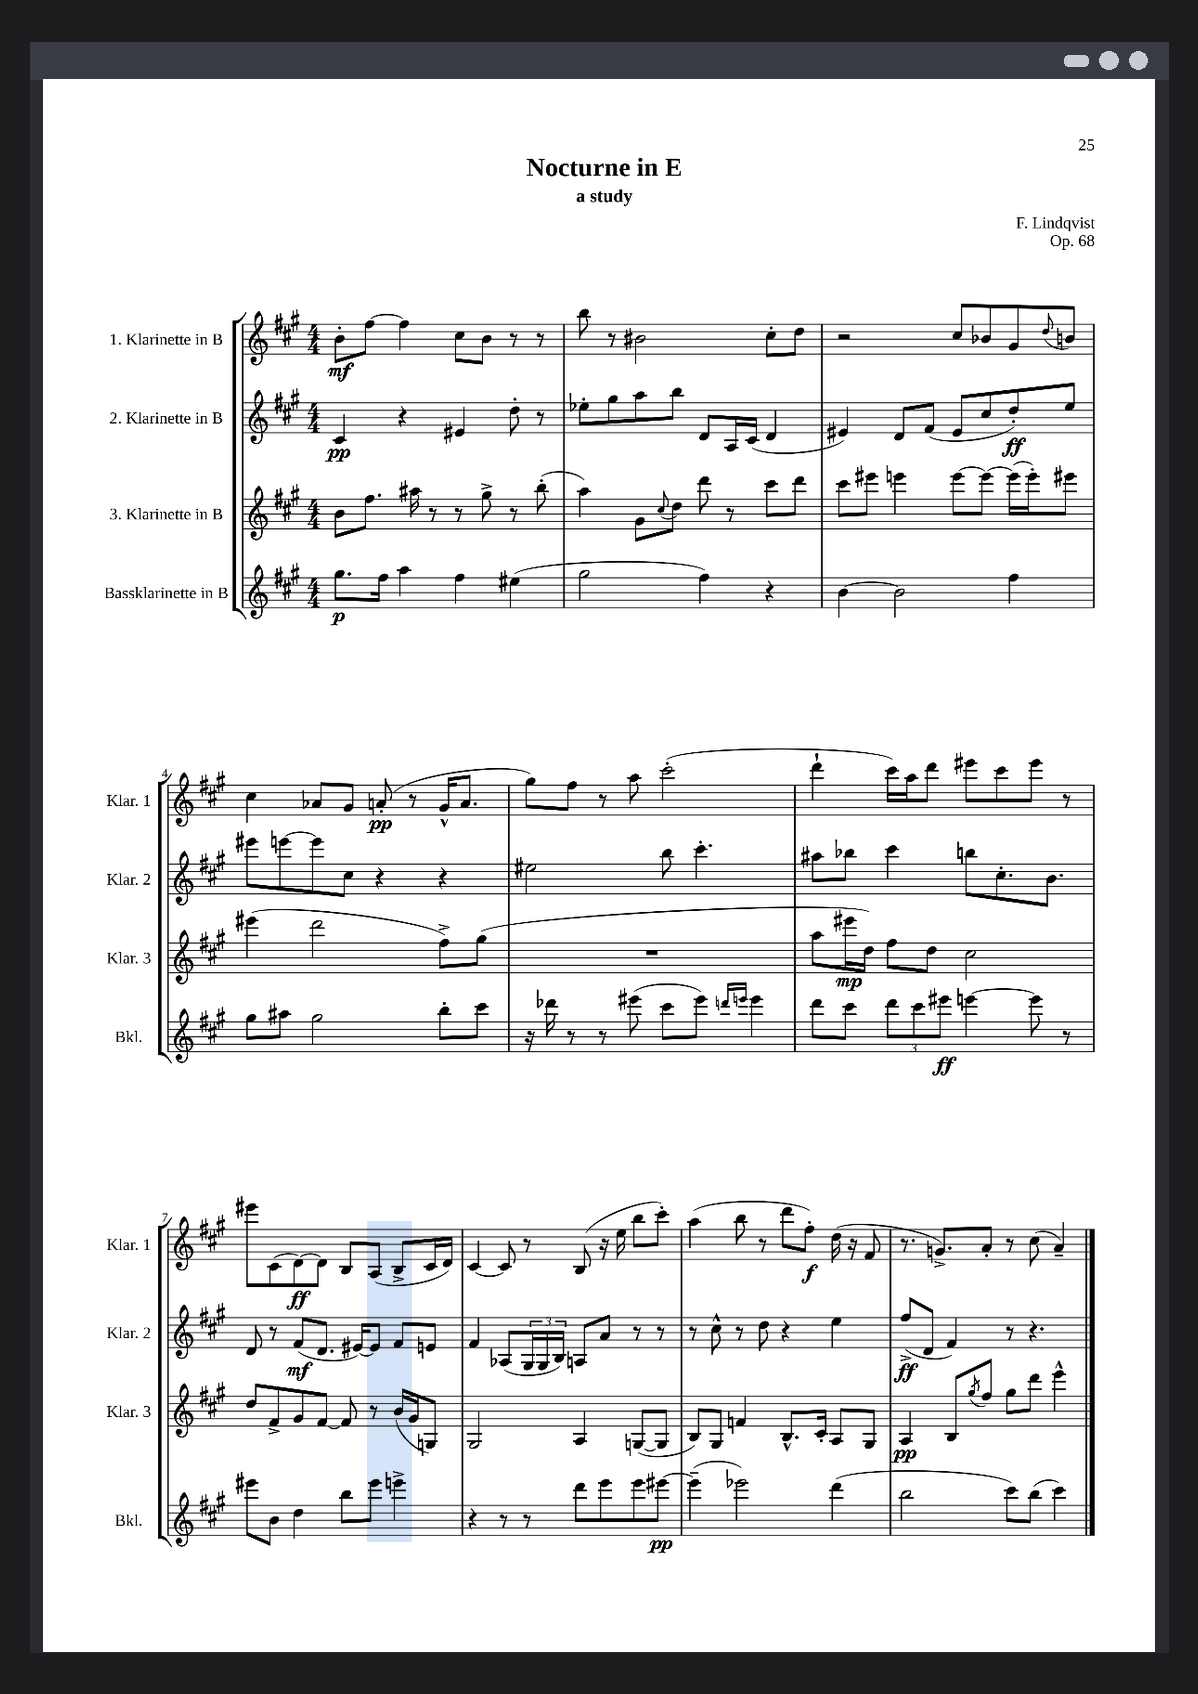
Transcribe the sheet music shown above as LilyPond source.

\header { title = "Nocturne in E" composer = "F. Lindqvist" subtitle = "a study" opus = "Op. 68" }
<<
\new StaffGroup <<
\new Staff = "s0" \with { instrumentName = "1. Klarinette in B" shortInstrumentName = "Klar. 1" } {
    \clef treble \key a \major \numericTimeSignature \time 4/4
    b'8-.\mf fis''8~ fis''4 cis''8 b'8 r8 r8 |
    b''8 r8 bis'2 cis''8-. d''8 |
    r2 cis''8 bes'8 gis'8 \appoggiatura { d''8 } b'8 |
    cis''4 aes'8 gis'8 a'8-.\pp( r8 gis'16-^ a'8. |
    gis''8) fis''8 r8 a''8 cis'''2-.( |
    d'''4-! cis'''16) a''16 d'''8 eis'''8 cis'''8 eis'''8 r8 |
    eis'''8 cis'8( d'8~\ff) d'8 b8 a8( b8-> cis'16 d'16) |
    cis'4~ cis'8 r8 b8( r16 e''16 b''8 cis'''8-.) |
    a''4( b''8 r8 d'''8 fis''8-.\f) d''16( r16 fis'8 |
    r8. g'8.->) a'8-. r8 cis''8( a'4--) \bar "|." |
}
\new Staff = "s1" \with { instrumentName = "2. Klarinette in B" shortInstrumentName = "Klar. 2" } {
    \clef treble \key a \major \numericTimeSignature \time 4/4
    cis'4\pp r4 eis'4 d''8-. r8 |
    ees''8-. gis''8 a''8 b''8 d'8 a16 cis'16( d'4 |
    eis'4) d'8 fis'8( eis'8 cis''8 d''8-.\ff) e''8 |
    eis'''8 e'''8~ e'''8 cis''8 r4 r4 |
    eis''2 b''8 cis'''4.-. |
    ais''8 bes''8 cis'''4 b''8 cis''8.-. b'8. |
    d'8 r8 fis'8\mf( d'8. eis'16~) eis'8 fis'8 e'8 |
    fis'4 aes8( \tuplet 3/2 { gis16 gis16 b16) } a8 a'8 r8 r8 |
    r8 cis''8-^ r8 d''8 r4 e''4 |
    fis''8->\ff( d'8 fis'4) r8 r4. \bar "|." |
}
\new Staff = "s2" \with { instrumentName = "3. Klarinette in B" shortInstrumentName = "Klar. 3" } {
    \clef treble \key a \major \numericTimeSignature \time 4/4
    b'8 fis''8. ais''16 r8 r8 gis''8-> r8 b''8-.( |
    a''4) gis'8 \appoggiatura { cis''8 } d''8 d'''8 r8 cis'''8 d'''8 |
    cis'''8 eis'''8 e'''4 e'''8~ e'''8~ e'''16( e'''16-.) eis'''8 |
    eis'''4( d'''2 fis''8->) gis''8( |
    R1 |
    a''8 eis'''16\mp d''16) fis''8 d''8 cis''2 |
    d''8 fis'8-> gis'8 fis'8~ fis'8 r8 b'16( gis'16 g8) |
    gis2 a4 g8~( g8 |
    b8) gis8 f'4 b8.-^ cis'16-. a8 gis8 |
    a4\pp b8 \acciaccatura { gis''8 } fis''8 gis''8 d'''8 e'''4-^ \bar "|." |
}
\new Staff = "s3" \with { instrumentName = "Bassklarinette in B" shortInstrumentName = "Bkl." } {
    \clef treble \key a \major \numericTimeSignature \time 4/4
    gis''8.\p fis''16 a''4 fis''4 eis''4( |
    gis''2 fis''4) r4 |
    b'4~ b'2 fis''4 |
    gis''8 ais''8 gis''2 b''8-. cis'''8 |
    r16 des'''16 r8 r8 eis'''8( cis'''8 eis'''8) \grace { d'''16 e'''16 } e'''4 |
    d'''8 cis'''8 \tuplet 3/2 { d'''8 cis'''8 eis'''8\ff } e'''4~ e'''8 r8 |
    eis'''8 b'8 d''4 b''8 eis'''8 e'''4-> |
    r4 r8 r8 d'''8 e'''8 e'''8 eis'''8~\pp |
    eis'''4--( ees'''2) d'''4( |
    b''2 cis'''8) b''8( cis'''4) \bar "|." |
}
>>
>>
